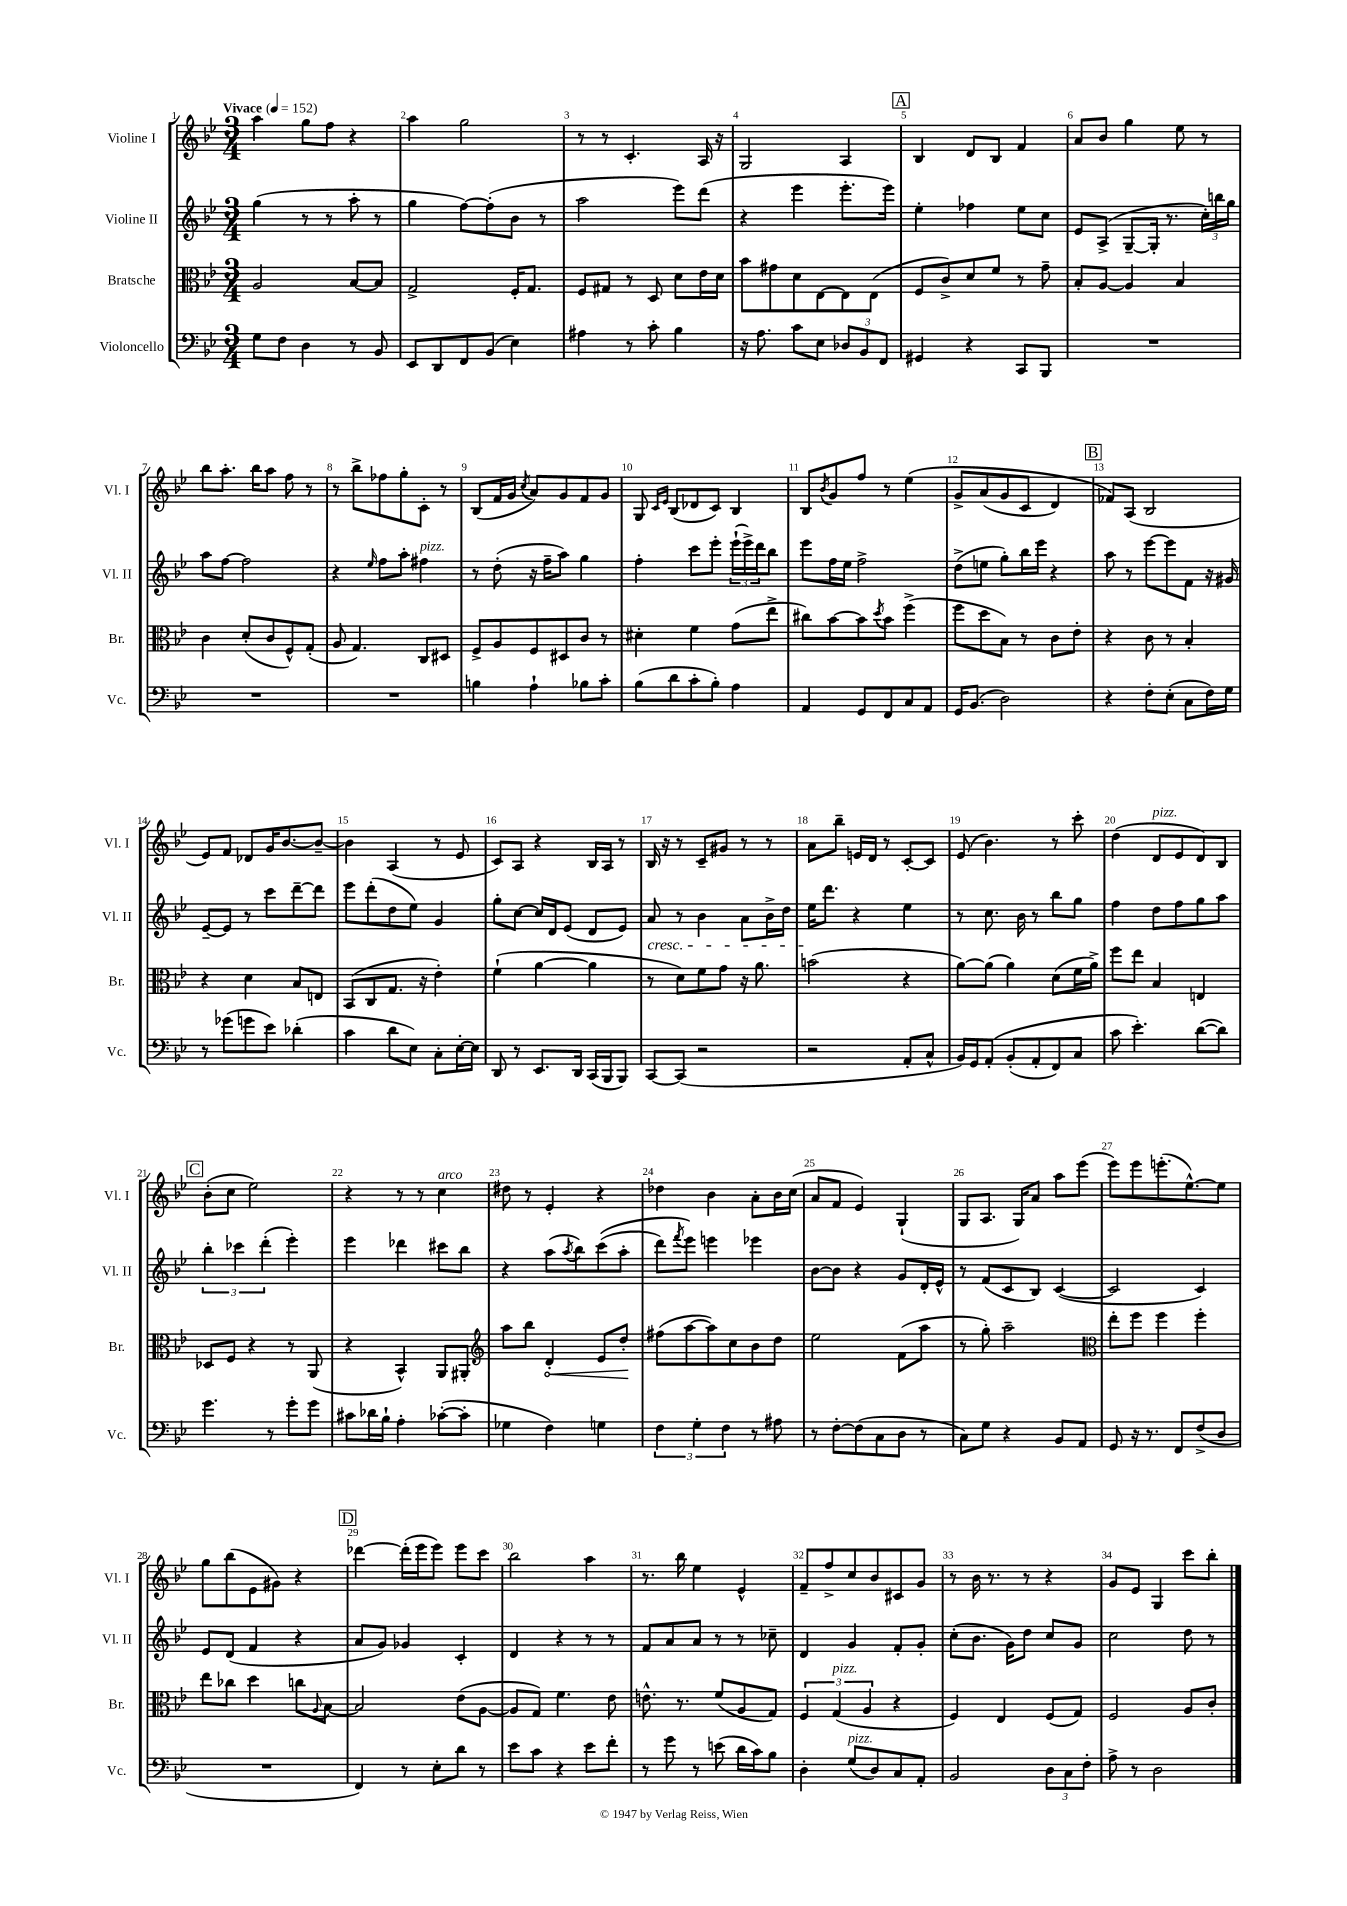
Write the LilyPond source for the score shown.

<<
\new StaffGroup <<
\new Staff = "s0" \with { instrumentName = "Violine I" shortInstrumentName = "Vl. I" } {
    \clef treble \key bes \major \numericTimeSignature \time 3/4 \tempo "Vivace" 4 = 152
    a''4 g''8 f''8 r4 |
    a''4 g''2 |
    r8 r8 c'4.-. a16 r16 |
    g2 a4 |
    \mark \markup { \box "A" } bes4 d'8 bes8 f'4 |
    a'8 bes'8 g''4 ees''8 r8 |
    bes''8 a''8.-. bes''16 a''8 f''8 r8 |
    r8 bes''8-> fes''8 g''8-. c'8-. r8 |
    bes8( f'16 g'16 \acciaccatura { c''8 } a'8) g'8 f'8 g'8 |
    g8 \grace { c'16 ees'16 } bes8( des'8 c'8) bes4 |
    bes8 \acciaccatura { bes'8 } g'8 f''8 r8 ees''4\( |
    g'8-> a'8( g'8 c'8 d'4) |
    \mark \markup { \box "B" } fes'8\) a8( bes2 |
    ees'8) f'8 des'8 g'16 bes'8.~ bes'8~-- |
    bes'4 a4( r8 ees'8 |
    c'8) a8 r4 bes16 a16 r8 |
    bes16 r16 r8 c'8-- gis'8 r8 r8 |
    a'8 bes''8-- e'16 d'16 r8 c'8~-. c'8 |
    ees'8( bes'4.) r8 c'''8-. |
    d''4( d'8^\markup { \italic "pizz." } ees'8 d'8) bes8 |
    \mark \markup { \box "C" } bes'8-.( c''8 ees''2) |
    r4 r8 r8 c''4^\markup { \italic "arco" } |
    dis''8 r8 ees'4-. r4 |
    des''4 bes'4 a'8-. bes'16 c''16( |
    a'8 f'8 ees'4) g4-!( |
    g8 a8. g16) a'8 a''8 ees'''8( |
    ees'''8) ees'''8 e'''8.-.( ees''8.~-^) ees''8 |
    g''8 bes''8( ees'8 gis'8) r4 |
    \mark \markup { \box "D" } des'''4~ des'''16-.( ees'''16 ees'''8) ees'''8 c'''8 |
    bes''2 a''4 |
    r8. bes''16 ees''4 ees'4-^ |
    f'8-- f''8-> c''8 bes'8 cis'8 g'8 |
    r8 bes'16 r8. r8 r4 |
    g'8 ees'8 g4 c'''8 bes''8-. \bar "|." |
}
\new Staff = "s1" \with { instrumentName = "Violine II" shortInstrumentName = "Vl. II" } {
    \clef treble \key bes \major \numericTimeSignature \time 3/4
    g''4( r8 r8 a''8-. r8 |
    g''4 f''8~) f''8-.( bes'8 r8 |
    a''2 ees'''8) d'''8( |
    r4 ees'''4 ees'''8.-. ees'''16) |
    \mark \markup { \box "A" } ees''4-. fes''4 ees''8 c''8 |
    ees'8 a8->( g8~-- g16-. r8. \tuplet 3/2 { c''16-.) b''16 g''16 } |
    a''8 f''8~ f''2 |
    r4 \grace { ees''16 } f''8 a''8-. fis''4^\markup { \italic "pizz." } |
    r8 d''8-.( r16 f''16-- a''8) g''4 |
    f''4-. c'''8 ees'''8-. \tuplet 3/2 { ees'''16-!( ees'''16->) d'''16 } bes''8 |
    ees'''8 f''16 ees''16 f''2-> |
    d''8->( e''8 g''8-.) bes''16 ees'''16 r4 |
    \mark \markup { \box "B" } a''8 r8 ees'''8~ ees'''8 f'8 r16 gis'16 |
    ees'8~-- ees'8 r8 c'''8 d'''8~-- d'''8 |
    ees'''8 d'''8-.( d''8 ees''8) g'4 |
    g''8-. c''8~ c''16 d'16 ees'8( d'8 ees'8) |
    a'8\cresc r8 bes'4 a'8 bes'16-> d''16 |
    ees''16\! d'''8. r4 ees''4 |
    r8 c''8. bes'16 r8 bes''8 g''8 |
    f''4 d''8 f''8 g''8 a''8 |
    \mark \markup { \box "C" } \tuplet 3/2 { bes''4-. ces'''4 d'''4-.( } ees'''4-.) |
    ees'''4 des'''4 cis'''8 bes''8 |
    r4 a''8( \acciaccatura { a''8 } bes''8) c'''8(\( a''8-. |
    d'''8) \acciaccatura { f'''8 } ees'''8\) e'''4 ees'''4 |
    bes'8~ bes'8 r4 g'8 d'16-. ees'16-^ |
    r8 f'8( c'8 bes8) c'4~( |
    c'2 c'4) |
    ees'8 d'8( f'4 r4 |
    \mark \markup { \box "D" } a'8 g'8) ges'4 c'4-. |
    d'4 r4 r8 r8 |
    f'8 a'8 a'8 r8 r8 ces''8-- |
    d'4 g'4 f'8-. g'8-. |
    c''8-.( bes'8. g'16) d''8 c''8 g'8 |
    c''2 d''8 r8 \bar "|." |
}
\new Staff = "s2" \with { instrumentName = "Bratsche" shortInstrumentName = "Br." } {
    \clef alto \key bes \major \numericTimeSignature \time 3/4
    a2 bes8~ bes8 |
    g2-> f16-. g8. |
    f8 gis8 r8 d8 d'8 ees'16 d'16 |
    bes'8 gis'8 d'8 ees8~ ees8 ees8( |
    \mark \markup { \box "A" } f8 c'8->) d'8 f'8 r8 g'8-- |
    bes8-. a8~ a4 bes4 |
    c'4 d'8-.( c'8 f8-^) g8-.( |
    a8 g4.) c8 dis8 |
    f8-> a8 f8 dis8 c'8 r8 |
    dis'4-. f'4 g'8( ees''8-> |
    cis''8) bes'8~ bes'8 \acciaccatura { d''8 } bes'8 f''4->( |
    f''8 d''8 bes8) r8 c'8 ees'8-. |
    \mark \markup { \box "B" } r4 c'8 r8 bes4-. |
    r4 d'4 bes8 e8 |
    bes,8( c8 g8. r16 ees'4-.) |
    f'4-!( a'4~ a'4 |
    r8 d'8) f'8 g'8 r16 a'8. |
    b'2( r4 |
    a'8~) a'8( a'4) d'8( f'16 a'16->) |
    f''8 ees''8 bes4 e4 |
    \mark \markup { \box "C" } des8 f8 r4 r8 a,8( |
    r4 bes,4-^) a,8 ais,8-. |
    \clef treble a''8 bes''8 \once \override Hairpin.circled-tip = ##t d'4-.\< ees'8 d''8-.\! |
    fis''8( a''8~ a''8) c''8 bes'8 d''8 |
    ees''2 f'8( a''8 |
    r8 g''8-.) a''2-- |
    \clef alto ees''8-. f''8 f''4 f''4-. |
    ees''8 ces''8 d''4 c''8 \appoggiatura { a8 } bes8~ |
    \mark \markup { \box "D" } bes2 ees'8( a8~ |
    a8 g8) f'4. ees'8 |
    e'8.-^ r8. f'8( a8 g8) |
    \tuplet 3/2 { f4 g4^\markup { \italic "pizz." }( a4 } r4 |
    f4) ees4 f8( g8) |
    f2 a8 c'8-. \bar "|." |
}
\new Staff = "s3" \with { instrumentName = "Violoncello" shortInstrumentName = "Vc." } {
    \clef bass \key bes \major \numericTimeSignature \time 3/4
    g8 f8 d4 r8 bes,8 |
    ees,8 d,8 f,8 bes,8( ees4) |
    ais4 r8 c'8-. bes4 |
    r16 a8. c'8 ees8 \tuplet 3/2 { des8 bes,8 f,8 } |
    \mark \markup { \box "A" } gis,4 r4 c,8 bes,,8 |
    R2. |
    R2. |
    R2. |
    b4 a4-! bes8 c'8-. |
    bes8( d'8 c'8-. bes8-.) a4 |
    a,4 g,8 f,8 c8 a,8 |
    g,16 bes,8.( d2) |
    \mark \markup { \box "B" } r4 f8-. ees8-.( c8 f16) g16 |
    r8 ges'8( g'8 ees'8) des'4-.( |
    c'4 d'8 ees8) c8-. ees16~-. ees16 |
    d,8 r8 ees,8. d,16 c,16( bes,,16 bes,,8) |
    c,8~ c,8( r2 |
    r2 a,8-. c8-^ |
    bes,16) g,16 a,8-.\( bes,8-.( a,8-. f,8) c8 |
    c'8 ees'4.-.\) d'8~( d'8) |
    \mark \markup { \box "C" } g'4. r8 g'8-. g'8 |
    cis'8 des'16 bes16-! a4-. ces'8~-.( ces'8-. |
    ges4 f4) g4 |
    \tuplet 3/2 { f4 g4-. f4 } r8 ais8 |
    r8 f8~-. f8( c8 d8 r8 |
    c8) g8 r4 bes,8 a,8 |
    g,8 r16 r8. f,8 f8->( d8 |
    R2. |
    \mark \markup { \box "D" } f,4) r8 ees8-. d'8 r8 |
    ees'8 c'8 r4 ees'8 f'8-. |
    r8 g'8 r8 e'8( d'16 c'16) bes8 |
    d4-. g8^\markup { \italic "pizz." }( d8) c8 a,8-. |
    bes,2 \tuplet 3/2 { d8 c8 f8-. } |
    a8-> r8 d2 \bar "|." |
}
>>
>>
\layout { \context { \Score \override BarNumber.break-visibility = ##(#f #t #t) barNumberVisibility = #all-bar-numbers-visible } }
